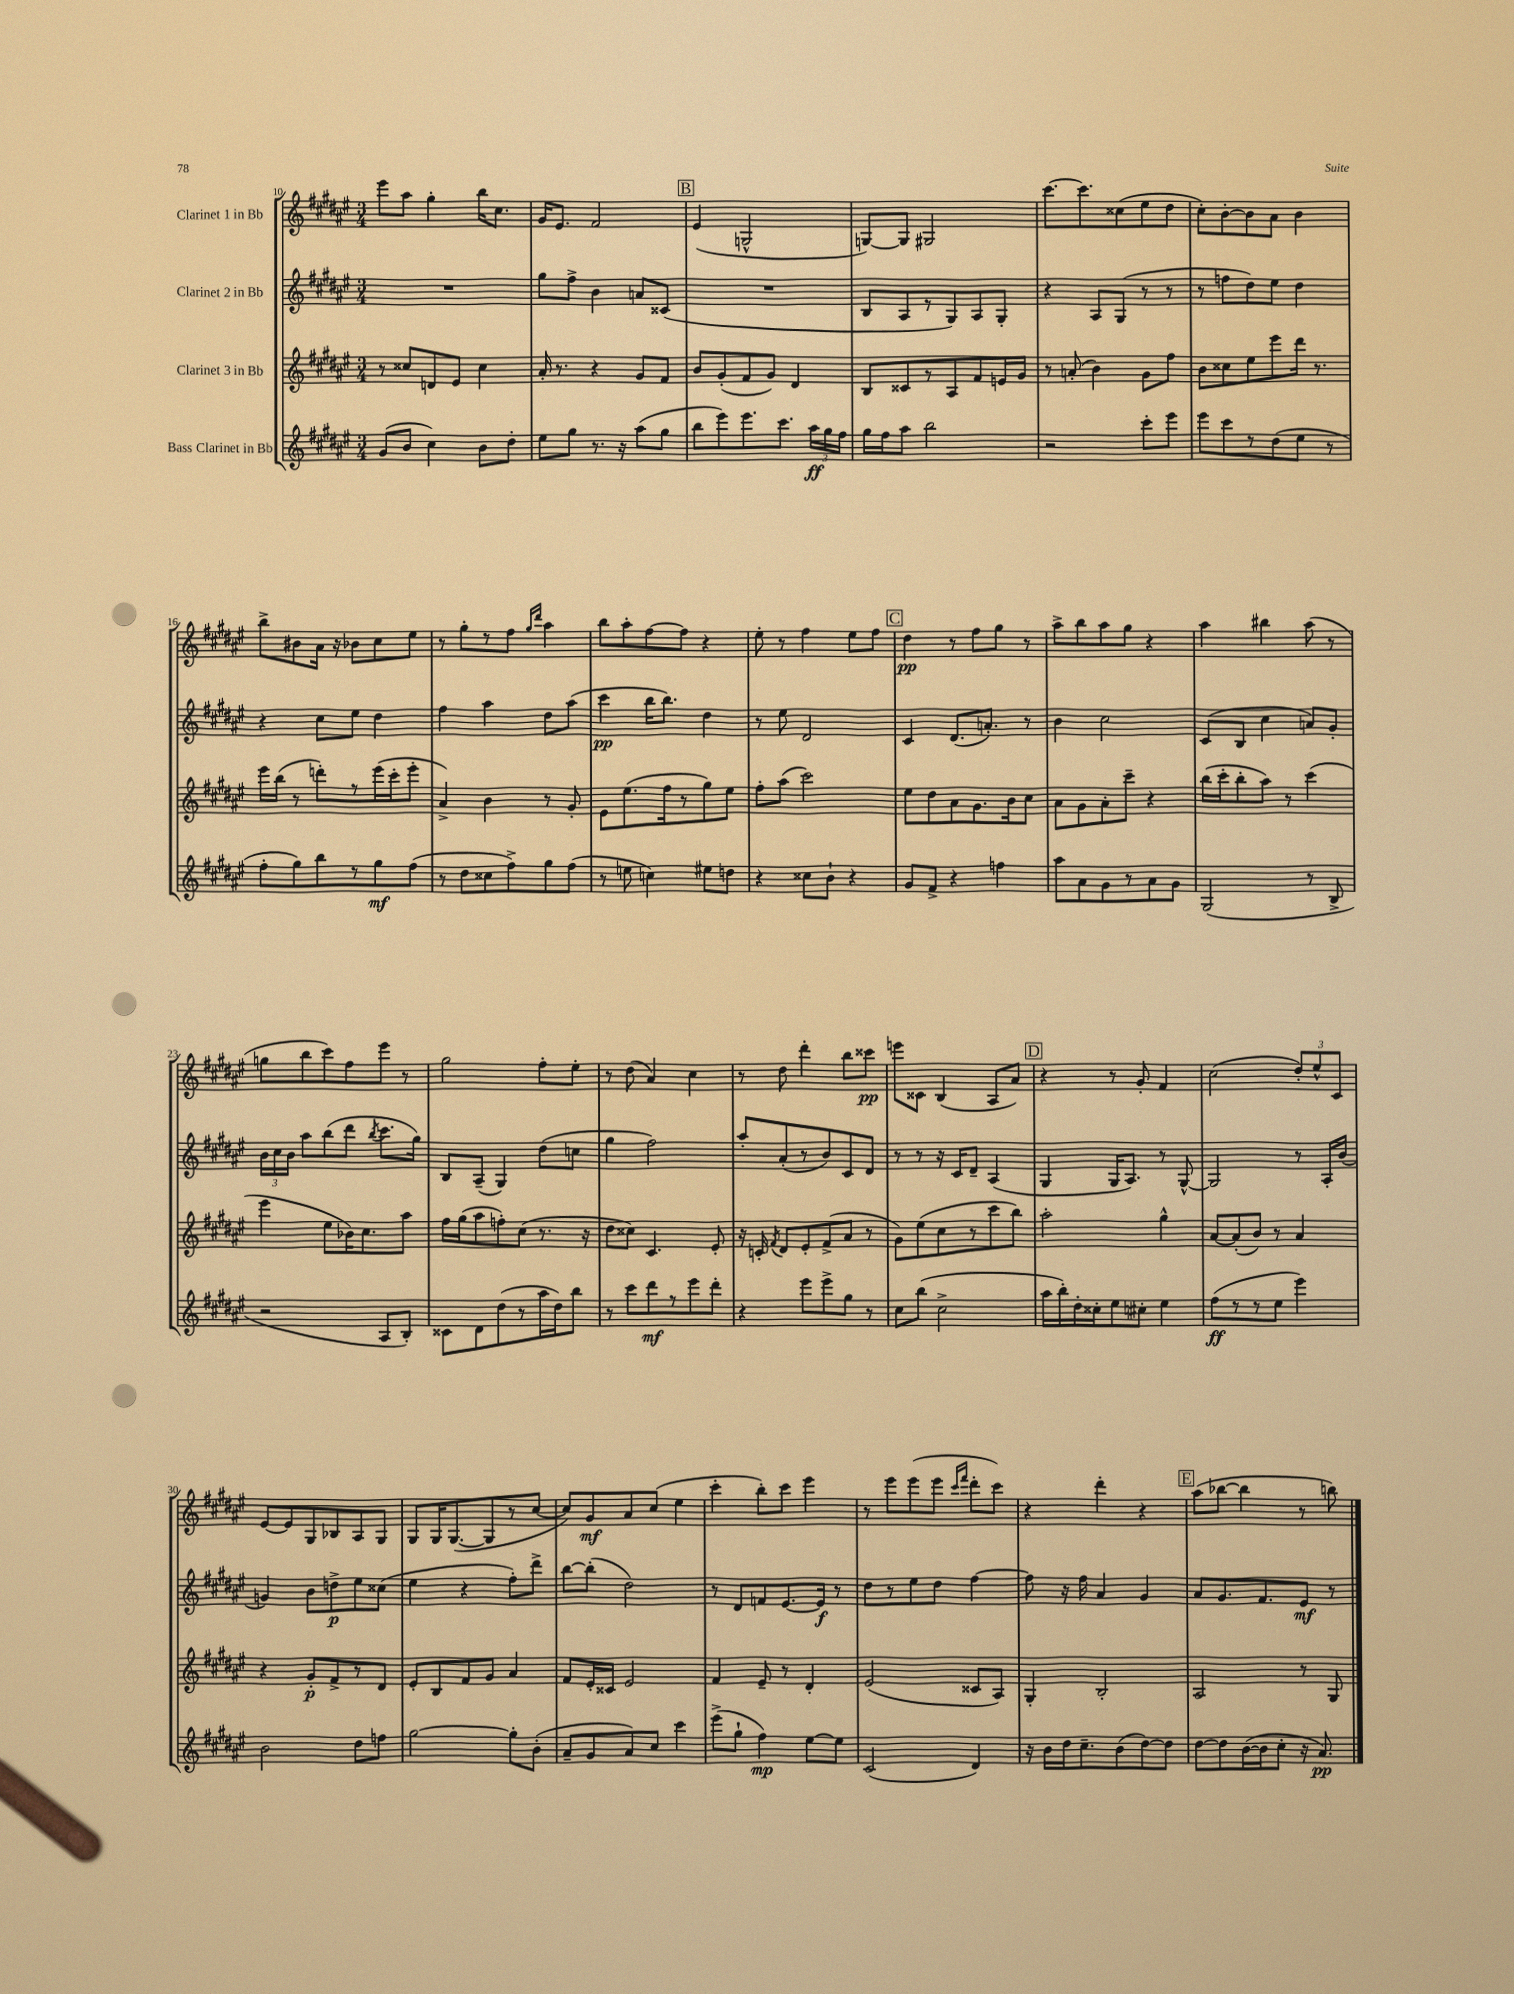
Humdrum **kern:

**kern	**dynam	**kern	**dynam	**kern	**dynam	**kern	**dynam
*part4	*part4	*part3	*part3	*part2	*part2	*part1	*part1
*staff4	*staff4	*staff3	*staff3	*staff2	*staff2	*staff1	*staff1
*I"Bass Clarinet in Bb	*	*I"Clarinet 3 in Bb	*	*I"Clarinet 2 in Bb	*	*I"Clarinet 1 in Bb	*
*clefG2	*	*clefG2	*	*clefG2	*	*clefG2	*
*k[f#c#g#d#a#e#]	*	*k[f#c#g#d#a#e#]	*	*k[f#c#g#d#a#e#]	*	*k[f#c#g#d#a#e#]	*
*M3/4	*	*M3/4	*	*M3/4	*	*M3/4	*
=10	=10	=10	=10	=10	=10	=10	=10
(8g#/L	.	8r	.	2.r	.	8eee#\L	.
8b/J	.	8cc##X/L	.	.	.	8aa#\J	.
4cc#\)	.	8dn/	.	.	.	4gg#'\	.
.	.	8e#/J	.	.	.	.	.
8b\L	.	4cc##\	.	.	.	16bb\KL	.
.	.	.	.	.	.	8.cc#\J	.
8dd#'\J	.	.	.	.	.	.	.
=11	=11	=11	=11	=11	=11	=11	=11
8ee#\L	.	16a#'/	.	8gg#\L	.	16g#/KL	.
.	.	8.r	.	.	.	8.e#/J	.
8gg#\J	.	.	.	8ff#^\J	.	.	.
8.r	.	4r	.	4b\	.	2f#/	.
16r	.	.	.	.	.	.	.
(8aa#\L	.	8g#/L	.	8an/L	.	.	.
8gg#\J	.	8f#/J	.	(8c##X/J	.	.	.
!!LO:REH:place=s1:t=B
=12	=12	=12	=12	=12	=12	=12	=12
8bb\L	.	8b/L	.	2.r	.	(4e#/	.
8eee#\)	.	(8g#'/	.	.	.	.	.
8.eee#\	.	8f#/	.	.	.	2Gn^^/	.
.	.	8g#/J)	.	.	.	.	.
8.ccc#\J	.	.	.	.	.	.	.
.	.	4d#/	.	.	.	.	.
24aa#\LL	ff	.	.	.	.	.	.
24gg#\	.	.	.	.	.	.	.
24ff#\JJ	.	.	.	.	.	.	.
=13	=13	=13	=13	=13	=13	=13	=13
16gg#\LL	.	8B/L	.	8B/L	.	[8Gn/L)	.
16ff#\J	.	.	.	.	.	.	.
8aa#\J	.	8c##X/	.	8A#/	.	8G/J]	.
2bb\	.	8r	.	8r	.	2G#X/	.
.	.	8A#/	.	8G#/)	.	.	.
.	.	8f#/	.	8A#/	.	.	.
.	.	16en/L	.	8G#'/J	.	.	.
.	.	16g#/JJ	.	.	.	.	.
=14	=14	=14	=14	=14	=14	=14	=14
2r	.	8r	.	4r	.	[8.ccc#\L	.
.	.	(8an'/	.	.	.	.	.
.	.	.	.	.	.	8.ccc#\]	.
.	.	4b\)	.	8A#/L	.	.	.
.	.	.	.	(8G#/J	.	(8cc##X\	.
8ccc#'\L	.	8g#\L	.	8r	.	8ee#\	.
8eee#\J	.	8ff#\J	.	8r	.	8dd#\J	.
=15	=15	=15	=15	=15	=15	=15	=15
8eee#\L	.	8b\L	.	8r	.	8cc#'\L)	.
8ccc#\	.	8cc##X\	.	8ffn\L	.	[8b'\	.
8r	.	8ee#\	.	8dd#\)	.	8b\]	.
(8dd#\	.	8eee#\	.	8ee#\J	.	8a#\J	.
8ee#\J	.	16ddd#\Jk	.	4dd#\	.	4b\	.
.	.	8.r	.	.	.	.	.
8r	.	.	.	.	.	.	.
!!LO:LB:g=z
=16	=16	=16	=16	=16	=16	=16	=16
8ff#'\L	.	16eee#\LL	.	4r	.	8bb^\L	.
.	.	(16bb\JJ	.	.	.	.	.
8gg#\)	.	8r	.	.	.	8b#X\	.
8bb\	.	8dddn'\L)	.	8cc#\L	.	16a#\Jk	.
.	.	.	.	.	.	16r	.
8r	.	8r	.	8ee#\J	.	8b-X\L	.
8gg#\	mf	(16eee#\L	.	4dd#\	.	8cc#\	.
.	.	16ccc#'\J	.	.	.	.	.
(8ff#\J	.	8eee#'\J	.	.	.	8ee#\J	.
=17	=17	=17	=17	=17	=17	=17	=17
8r	.	4a#^/)	.	4ff#\	.	8r	.
8dd#\L	.	.	.	.	.	8gg#'\L	.
8cc##X\	.	4b\	.	4aa#\	.	8r	.
8ff#^\)	.	.	.	.	.	8ff#\J	.
.	.	.	.	.	.	16qqgg#/LL	.
.	.	.	.	.	.	16qqddd#/JJ	.
8gg#\	.	8r	.	8dd#\L	.	4aa#\	.
(8ff#\J	.	8g#'/	.	(8aa#\J	.	.	.
=18	=18	=18	=18	=18	=18	=18	=18
8r	.	8e#\L	.	4ccc#\	pp	8bb\L	.
8een\	.	(8.ee#\	.	.	.	8aa#'\	.
4ccn\)	.	.	.	16bb\KL	.	[8ff#\	.
.	.	16ff#\k	.	8.bb\J)	.	.	.
.	.	8r	.	.	.	8ff#\J]	.
8ee#X\L	.	8gg#\)	.	4dd#\	.	4r	.
8ddn\J	.	8ee#\J	.	.	.	.	.
=19	=19	=19	=19	=19	=19	=19	=19
4r	.	8ff#'\L	.	8r	.	8ee#'\	.
.	.	(8aa#\J	.	8ee#\	.	8r	.
8cc##X\L	.	2ccc#\)	.	2d#/	.	4ff#\	.
8b`\J	.	.	.	.	.	.	.
4r	.	.	.	.	.	8ee#\L	.
.	.	.	.	.	.	8ff#\J	.
!!LO:REH:place=s1:t=C
=20	=20	=20	=20	=20	=20	=20	=20
8g#/L	.	8ee#\L	.	4c#/	.	4dd#\	pp
8f#^/J	.	8dd#\	.	.	.	.	.
4r	.	8a#\	.	(8.d#/L	.	8r	.
.	.	8.g#\	.	.	.	8ff#\L	.
.	.	.	.	8.an'/J)	.	.	.
4ffn\	.	.	.	.	.	8gg#\J	.
.	.	16b\k	.	.	.	.	.
.	.	8cc#\J	.	8r	.	8r	.
=21	=21	=21	=21	=21	=21	=21	=21
8aa#\L	.	8a#\L	.	4b\	.	8aa#^\L	.
8a#\	.	8g#\	.	.	.	8bb\	.
8g#\	.	8a#'\	.	2cc#\	.	8aa#\	.
8r	.	8ccc#~\J	.	.	.	8gg#\J	.
8a#\	.	4r	.	.	.	4r	.
8g#\J	.	.	.	.	.	.	.
=22	=22	=22	=22	=22	=22	=22	=22
(2G#/	.	(16bb\LL	.	(8c#/L	.	4aa#\	.
.	.	16ccc#'\J	.	.	.	.	.
.	.	8bb'\	.	8B/J	.	.	.
.	.	8aa#\J)	.	4cc#\	.	4bb#X\	.
.	.	8r	.	.	.	.	.
8r	.	(4ccc#\	.	8an/L)	.	(8aa#\	.
8B^/	.	.	.	8g#'/J	.	8r	.
!!LO:LB:g=z
=23	=23	=23	=23	=23	=23	=23	=23
2r	.	4eee#\	.	24b\LL	.	8ggn\L	.
.	.	.	.	24cc#\	.	.	.
.	.	.	.	24b\JJ	.	.	.
.	.	.	.	8aa#\L	.	8bb\	.
.	.	8ee#\L	.	(8bb\	.	8ccc#\)	.
.	.	16b-X\K)	.	8ddd#\J	.	8ff#\	.
.	.	8.cc#\	.	.	.	.	.
.	.	.	.	8qbb/	.	.	.
8A#/L	.	.	.	8.ccc#\L	.	8eee#\J	.
8B'/J)	.	8aa#\J	.	.	.	8r	.
.	.	.	.	16gg#\Jk)	.	.	.
=24	=24	=24	=24	=24	=24	=24	=24
8c##X\L	.	16ff#\LL	.	8B/L	.	2gg#\	.
.	.	(16gg#\J	.	.	.	.	.
8d#\	.	8aa#\	.	(8A#~/J	.	.	.
(8dd#\	.	8ffn'\)	.	4G#/)	.	.	.
8r	.	(8cc#\J	.	.	.	.	.
16aa#\L	.	8.r	.	(8dd#\L	.	8ff#'\L	.
16dd#\J)	.	.	.	.	.	.	.
8bb\J	.	.	.	8ccn\J	.	8ee#'\J	.
.	.	16r	.	.	.	.	.
=25	=25	=25	=25	=25	=25	=25	=25
8r	.	8dd#\L	.	4gg#\	.	8r	.
8ccc#\L	.	8cc##X\J)	.	.	.	(8dd#\	.
8ddd#\	mf	4.c#/	.	2ff#\)	.	4a#/)	.
8r	.	.	.	.	.	.	.
8eee#\	.	.	.	.	.	4cc#\	.
8ddd#'\J	.	8e#'/	.	.	.	.	.
=26	=26	=26	=26	=26	=26	=26	=26
4r	.	16r	.	8aa#'/L	.	8r	.
.	.	16cn'/	.	.	.	.	.
.	.	8qf#/	.	.	.	.	.
.	.	8d#/L	.	(8a#'/	.	8dd#\	.
8eee#\L	.	8e#'/	.	8r	.	4ddd#'\	.
8eee#^\	.	(8f#^/	.	8b/)	.	.	.
8gg#\J	.	8a#/J	.	8c#/	.	8bb\L	.
8r	.	8r	.	8d#/J	.	8ccc##X\J	pp
=27	=27	=27	=27	=27	=27	=27	=27
8cc#\L	.	8g#\L)	.	8r	.	8eeen\L	.
(8bb\J	.	(8ee#\	.	8r	.	8c##X\J	.
2cc#^\	.	8cc#\	.	16r	.	(4B/	.
.	.	.	.	16c#/KL	.	.	.
.	.	8r	.	8d#~/J	.	.	.
.	.	8ccc#\	.	(4A#/	.	8A#/L	.
.	.	8bb\J)	.	.	.	8a#/J)	.
!!LO:REH:place=s1:t=D
=28	=28	=28	=28	=28	=28	=28	=28
16aa#\LL	.	2aa#'\	.	4G#/	.	4r	.
16bb'\)	.	.	.	.	.	.	.
16dd#'\	.	.	.	.	.	.	.
16cc##X'\J	.	.	.	.	.	.	.
8ee#\	.	.	.	16G#/KL	.	8r	.
.	.	.	.	8.A#/J)	.	.	.
8cc#X'\J	.	.	.	.	.	8g#'/	.
4ee#\	.	4gg#^^\	.	8r	.	4f#/	.
.	.	.	.	[8G#^^/	.	.	.
=29	=29	=29	=29	=29	=29	=29	=29
(8ff#\L	ff	[8a#/L	.	2G#/]	.	(2cc#\	.
8r	.	(8a#'/]	.	.	.	.	.
8r	.	8b/J)	.	.	.	.	.
8ee#\J	.	8r	.	.	.	.	.
4eee#\)	.	4a#/	.	8r	.	12dd#'/L)	.
.	.	.	.	.	.	12ee#^^/	.
.	.	.	.	16A#'/LL	.	.	.
.	.	.	.	.	.	12c#/J	.
.	.	.	.	(16b/JJ	.	.	.
!!LO:LB:g=z
=30	=30	=30	=30	=30	=30	=30	=30
2b\	.	4r	.	4gn/)	.	[8e#/L	.
.	.	.	.	.	.	8e#/]	.
.	.	8g#'/L	p	8b\L	.	8G#/	.
.	.	8f#^/	.	8ddn^\	p	8B-X/	.
8dd#\L	.	8r	.	8ee#\	.	8A#/	.
8ffn\J	.	8d#/J	.	(8cc##X\J	.	8G#/J	.
=31	=31	=31	=31	=31	=31	=31	=31
[2gg#\	.	8e#'/L	.	4ee#\	.	8G#/L	.
.	.	8B/	.	.	.	16G#/K	.
.	.	.	.	.	.	([8.G#/	.
.	.	8f#/	.	4r	.	.	.
.	.	8g#/J	.	.	.	8G#/]	.
8gg#'\L]	.	4a#/	.	8ff#'\L)	.	8r	.
(8b'\J	.	.	.	8ddd#^\J	.	[8cc#/J	.
=32	=32	=32	=32	=32	=32	=32	=32
8a#~/L	.	8f#/L	.	[8bb\L	.	8cc#/L])	.
8g#/	.	16e#'/L	.	(8bb'\J]	.	8g#/	mf
.	.	16c##X/JJ	.	.	.	.	.
8a#/)	.	2e#/	.	2dd#\)	.	8a#/	.
8cc#/J	.	.	.	.	.	(8cc#/J	.
4ccc#\	.	.	.	.	.	4ee#\	.
=33	=33	=33	=33	=33	=33	=33	=33
(8eee#^\L	.	4f#/	.	8r	.	4ccc#'\	.
8gg#`\J	.	.	.	8d#/L	.	.	.
4ff#\)	mp	8e#~/	.	8fn/	.	8bb'\L)	.
.	.	8r	.	[8.e#/	.	8ccc#\J	.
[8ee#\L	.	4d#'/	.	.	.	4eee#\	.
.	.	.	.	16e#/Jk]	f	.	.
8ee#\J]	.	.	.	8r	.	.	.
=34	=34	=34	=34	=34	=34	=34	=34
(2c#/	.	(2e#/	.	8dd#\L	.	8r	.
.	.	.	.	8r	.	8eee#\L	.
.	.	.	.	8ee#\	.	(8eee#\	.
.	.	.	.	8dd#\J	.	8eee#\J	.
.	.	.	.	.	.	16qqccc#/LL	.
.	.	.	.	.	.	16qqfff#/JJ	.
4d#/)	.	8c##X/L	.	[4ff#\	.	8ddd#'\L	.
.	.	8A#/J)	.	.	.	8ccc#\J)	.
=35	=35	=35	=35	=35	=35	=35	=35
16r	.	4G#'/	.	8ff#\]	.	4r	.
16b\LL	.	.	.	.	.	.	.
16dd#\J	.	.	.	16r	.	.	.
8.cc#~\	.	.	.	16ff#\	.	.	.
.	.	2B'/	.	4a#/	.	4ddd#'\	.
(8b\	.	.	.	.	.	.	.
[8dd#\)	.	.	.	4g#/	.	4r	.
8dd#\J]	.	.	.	.	.	.	.
!!LO:REH:place=s1:t=E
=36	=36	=36	=36	=36	=36	=36	=36
[8dd#\L	.	2A#/	.	8a#/L	.	(8aa#\L	.
8dd#\]	.	.	.	8.g#/	.	[8bb-X\J	.
([16b\L	.	.	.	.	.	4bb-\]	.
16b\J]	.	.	.	8.f#/	.	.	.
8cc#'\J	.	.	.	.	.	.	.
16r	.	8r	.	8e#/J	mf	8r	.
8.a#/)	pp	.	.	.	.	.	.
.	.	8G#/	.	8r	.	8bbn\)	.
==	==	==	==	==	==	==	==
*-	*-	*-	*-	*-	*-	*-	*-
